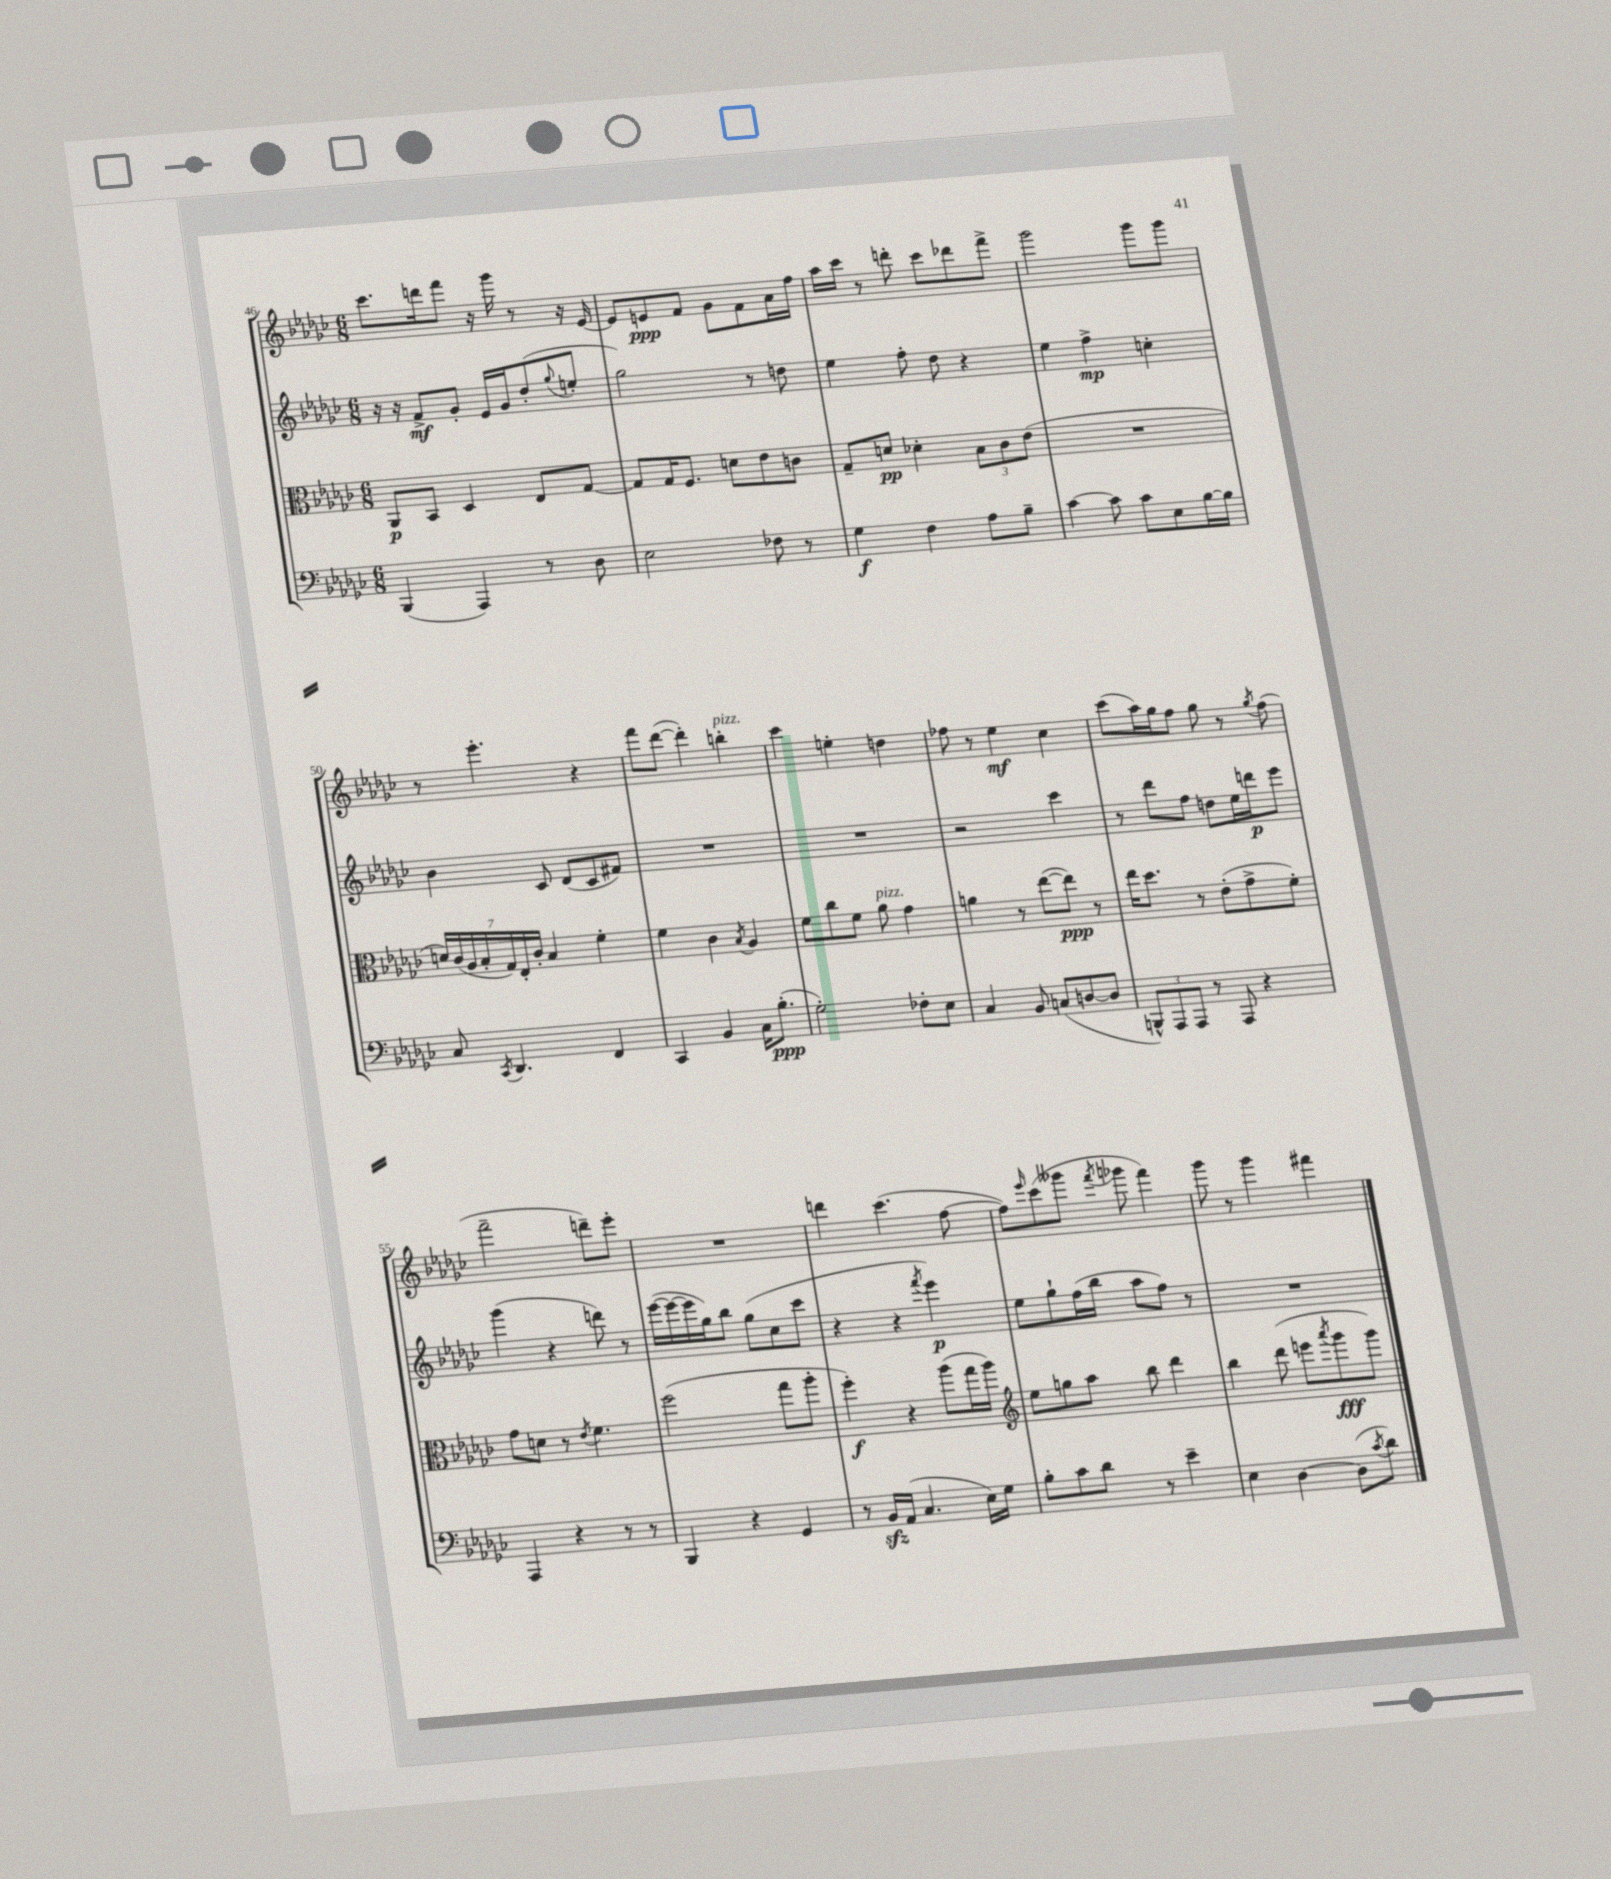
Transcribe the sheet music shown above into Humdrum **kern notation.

**kern	**dynam	**kern	**dynam	**kern	**dynam	**kern	**dynam
*part4	*part4	*part3	*part3	*part2	*part2	*part1	*part1
*staff4	*staff4	*staff3	*staff3	*staff2	*staff2	*staff1	*staff1
*clefF4	*	*clefC3	*	*clefG2	*	*clefG2	*
*k[b-e-a-d-g-c-]	*	*k[b-e-a-d-g-c-]	*	*k[b-e-a-d-g-c-]	*	*k[b-e-a-d-g-c-]	*
*M6/8	*	*M6/8	*	*M6/8	*	*M6/8	*
=46	=46	=46	=46	=46	=46	=46	=46
(4BBB-/	.	8AA-/L	p	16r	.	8.ccc-\L	.
.	.	.	.	16r	.	.	.
.	.	8BB-/J	.	8f^/L	mf	.	.
.	.	.	.	.	.	16dddn\k	.
4AAA-/)	.	4D-/	.	8g-'/J	.	8fff\J	.
.	.	.	.	16e-/LL	.	16r	.
.	.	.	.	16g-/J	.	16ggg-\	.
8r	.	8E-/L	.	(8dd-'/	.	8r	.
.	.	.	.	8qqgg-/	.	.	.
8D-\	.	[8G-/J	.	8een'/J	.	16r	.
.	.	.	.	.	.	[16e-/	.
=47	=47	=47	=47	=47	=47	=47	=47
2E-\	.	8G-/L]	.	2gg-\)	.	8e-/L]	.
.	.	16G-/K	.	.	.	8en/	ppp
.	.	8.F/J	.	.	.	.	.
.	.	.	.	.	.	8f/J	.
.	.	8dn\L	.	.	.	8g-\L	.
8F-X\	.	8e-\	.	8r	.	8f\	.
8r	.	8cn\J	.	8ddn\	.	16a-\L	.
.	.	.	.	.	.	16ff\JJ	.
=48	=48	=48	=48	=48	=48	=48	=48
4G-\	f	8G-~/L	.	4ee-\	.	16aa-\LL	.
.	.	.	.	.	.	16ccc-\JJ	.
.	.	8dn/J	pp	.	.	8r	.
4F\	.	4d-X'\	.	8ff'\	.	8dddn'\	.
.	.	.	.	8dd-\	.	8ccc-\L	.
8A-\L	.	12B-\L	.	4r	.	8ddd-X\	.
.	.	12c-\	.	.	.	.	.
8B-~\J	.	.	.	.	.	8fff^\J	.
.	.	(12e-\J	.	.	.	.	.
=49	=49	=49	=49	=49	=49	=49	=49
[4c-\	.	2.r	.	4ee-\	.	2ggg-\	.
8c-\]	.	.	.	4ff^\	mp	.	.
8c-\L	.	.	.	.	.	.	.
8E-\	.	.	.	4ccn'\	.	8ggg-\L	.
[16B-\L	.	.	.	.	.	8ggg-\J	.
16B-\JJ]	.	.	.	.	.	.	.
!!LO:LB:g=z
=50	=50	=50	=50	=50	=50	=50	=50
8C-/	.	28dn/LL)	.	4b-\	.	8r	.
.	.	(28c-/	.	.	.	.	.
.	.	28A-/	.	.	.	.	.
.	.	28B-'/	.	.	.	.	.
8qCC-/	.	.	.	.	.	.	.
4.DD-/	.	.	.	.	.	4.eee-'\	.
.	.	28G-/)	.	.	.	.	.
.	.	28E-'/	.	.	.	.	.
.	.	28c-'/JJ	.	.	.	.	.
.	.	4B-/	.	8c-/	.	.	.
.	.	.	.	(8d-/L	.	.	.
4FF/	.	4f'\	.	8c-/	.	4r	.
.	.	.	.	8f#X/J)	.	.	.
=51	=51	=51	=51	=51	=51	=51	=51
4CC-/	.	4f\	.	2.r	.	8fff\L	.
.	.	.	.	.	.	([8ddd-\J	.
4BB-/	.	4c-\	.	.	.	4ddd-'\])	.
.	.	8qB-/	.	.	.	.	.
!	!	!	!	!	!	!LO:TX:a:i:t=pizz.	!
16C-\KL	.	4A-/	.	.	.	4bbn'\	.
(8.B-'\J	ppp	.	.	.	.	.	.
=52	=52	=52	=52	=52	=52	=52	=52
2G-'\)	.	8f\L	.	2.r	.	4ccc-\	.
.	.	8cc-\	.	.	.	.	.
.	.	8f\J	.	.	.	4een'\	.
!	!	!LO:TX:a:i:t=pizz.	!	!	!	!	!
.	.	8a-\	.	.	.	.	.
8F-X'\L	.	4g-\	.	.	.	4ddn\	.
8E-\J	.	.	.	.	.	.	.
=53	=53	=53	=53	=53	=53	=53	=53
4C-/	.	4an\	.	2r	.	8ff-X\	.
.	.	.	.	.	.	8r	.
8BB-/	.	8r	.	.	.	4ee-\	mf
(8Cn/L	.	([8ee-\L	.	.	.	.	.
[8Dn/	.	8ee-\J])	ppp	4ccc-\	.	4cc-\	.
8D/J]	.	8r	.	.	.	.	.
=54	=54	=54	=54	=54	=54	=54	=54
12BBBn^^/L)	.	16ee-\KL	.	8r	.	(8ccc-\L	.
.	.	8.dd-\J	.	.	.	.	.
12AAA-/	.	.	.	.	.	.	.
.	.	.	.	8ddd-\L	.	16aa-\L)	.
12AAA-/J	.	.	.	.	.	.	.
.	.	.	.	.	.	16gg-\J	.
8r	.	8r	.	8ff\J	.	8ff\J	.
8AAA-/	.	(8e-'\L	.	8ddn\L	.	8gg-\	.
4r	.	8g-^\	.	16ee-\L	.	8r	.
.	.	.	.	16dddn\J	p	.	.
.	.	.	.	.	.	8qgg-/	.
.	.	8f'\J)	.	8eee-\J	.	(8ff\	.
!!LO:LB:g=z
=55	=55	=55	=55	=55	=55	=55	=55
4AAA-/	.	8g-\L	.	(4ggg-\	.	2fff~\	.
.	.	8dn\J	.	.	.	.	.
4r	.	8r	.	4r	.	.	.
.	.	8qe-/	.	.	.	.	.
.	.	4.f\	.	.	.	.	.
8r	.	.	.	8dddn\)	.	8dddn~\L)	.
8r	.	.	.	8r	.	8eee-'\J	.
=56	=56	=56	=56	=56	=56	=56	=56
4BBB-/	.	(2ff\	.	([16eee-\LL	.	2.r	.
.	.	.	.	16eee-\_	.	.	.
.	.	.	.	16eee-\]	.	.	.
.	.	.	.	16gg-\J)	.	.	.
4r	.	.	.	8bb-\J	.	.	.
.	.	.	.	(8gg-\L	.	.	.
4GG-/	.	8gg-\L	.	8cc-\	.	.	.
.	.	8aa-'\J	.	8ccc-\J	.	.	.
=57	=57	=57	=57	=57	=57	=57	=57
8r	.	4ff'\)	f	4r	.	4dddn\	.
16BB-zz/LL	.	.	.	.	.	.	.
(16AA-/JJ	.	.	.	.	.	.	.
4.C-/	.	4r	.	4r	.	(4.ccc-\	.
.	.	.	.	8qfff/	.	.	.
.	.	(8aa-\L	.	4eee-\)	p	.	.
16E-\LL)	.	16gg-\L	.	.	.	[8ff\	.
16G-\JJ	.	16aa-\JJ)	.	.	.	.	.
=58	=58	=58	=58	=58	=58	=58	=58
*	*	*clefG2	*	*	*	*	*
8B-'\L	.	8ee-\L	.	8ee-\L	.	8ff\L])	.
.	.	.	.	.	.	16qqeee-/	.
8c-\	.	8ggn\	.	8gg-`\	.	(8ccc-\	.
8d-\J	.	8aa-\J	.	(16ff\L	.	8ggg--X\J	.
.	.	.	.	16bb-\JJ	.	.	.
.	.	.	.	.	.	8qfff/	.
8r	.	8bb-\	.	8aa-\L	.	8ggg-X\	.
4e-~\	.	4ddd-\	.	8ff\J)	.	4fff\)	.
.	.	.	.	8r	.	.	.
=59	=59	=59	=59	=59	=59	=59	=59
4E-\	.	4bb-\	.	2.r	.	8ggg-\	.
.	.	.	.	.	.	8r	.
[4D-\	.	(8ddd-\	.	.	.	4ggg-\	.
.	.	8eeen\L	.	.	.	.	.
.	.	8qaaa-/	.	.	.	.	.
(8D-\L]	.	8ggg-\	fff	.	.	4fff#X\	.
8qc-/	.	.	.	.	.	.	.
8d-\J)	.	8ggg-\J)	.	.	.	.	.
==	==	==	==	==	==	==	==
*-	*-	*-	*-	*-	*-	*-	*-
